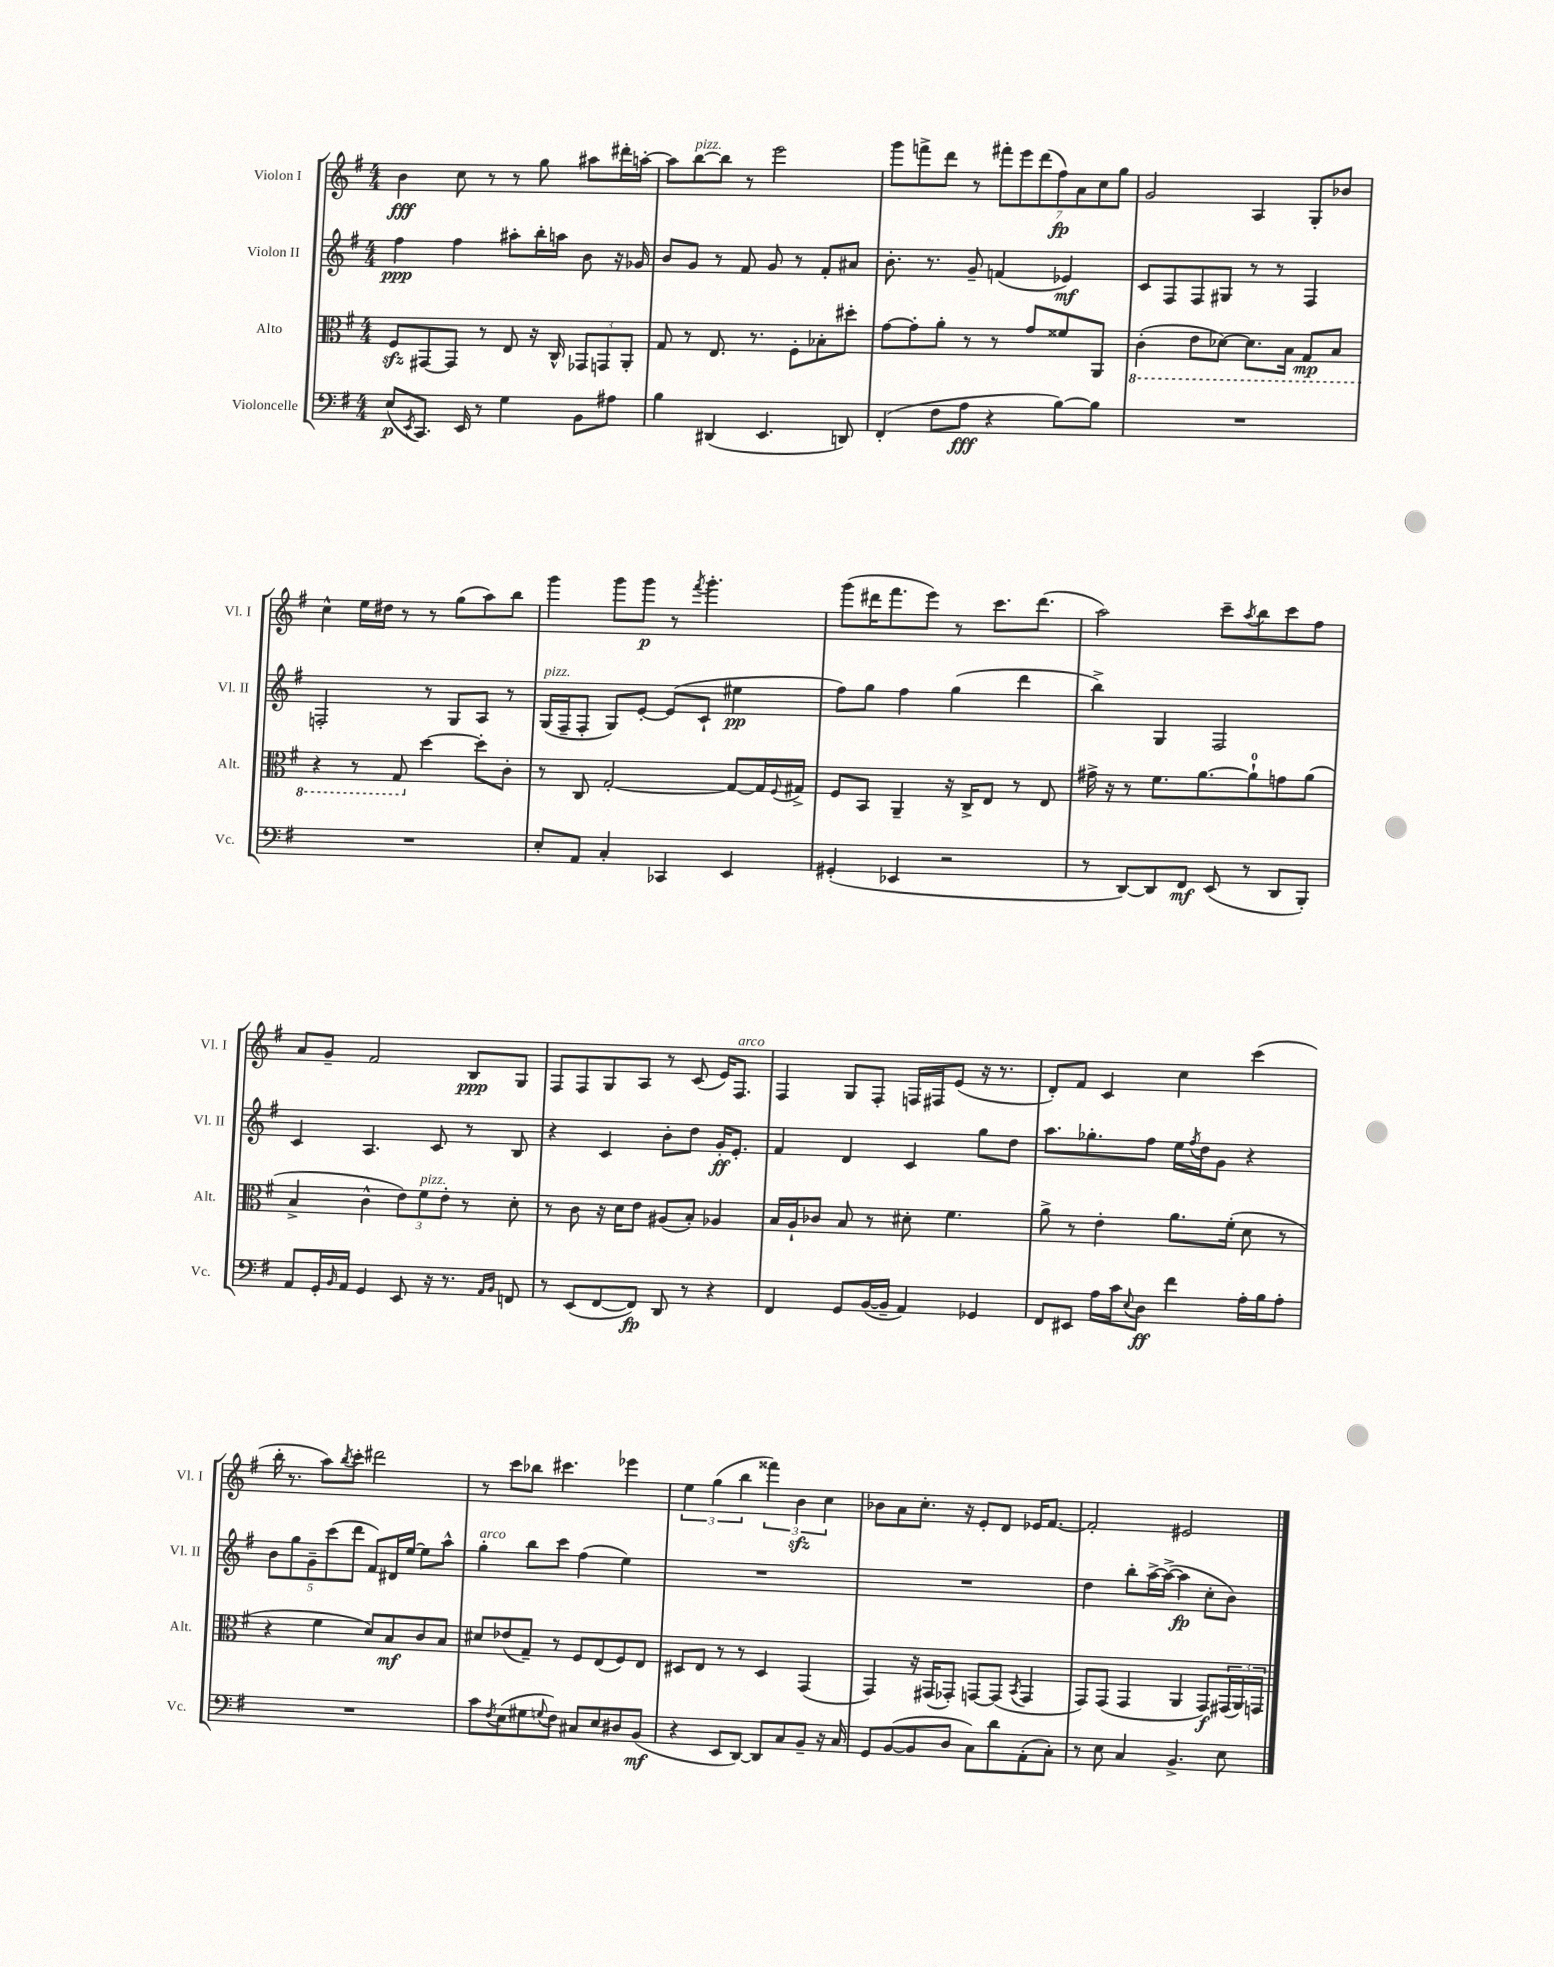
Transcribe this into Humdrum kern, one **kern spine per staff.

**kern	**kern	**kern	**kern
*staff4	*staff3	*staff2	*staff1
*clefF4	*clefC3	*clefG2	*clefG2
*k[f#]	*k[f#]	*k[f#]	*k[f#]
*M4/4	*M4/4	*M4/4	*M4/4
(8E	8F#	4ff#	4b
8qEE	.	.	.
8.CC)	[8GG#	.	.
.	8GG#]	4ff#	8cc
16EE	.	.	.
8r	8r	.	8r
4G	8E	8aa#'	8r
.	16r	16bb'	8gg
.	16C^^	16aa	.
8BB	12GG-	8b	8aa#
.	12GG	.	.
8A#	.	16r	16ddd#'
.	12AA'	.	.
.	.	16g-	[16aa'
=	=	=	=
4B	8G	8b	8aa]
.	8r	8g	[8bb
(4DD#	8.E	8r	8bb]
.	.	8f#	8r
.	8.r	.	.
4.EE	.	8g	2eee
.	8F#'	8r	.
.	8B-'	8f#'	.
8DD)	8dd#'	8a#	.
=	=	=	=
(4FF#'	[8g	8.b'	8ggg
.	8g']	.	8fff^
.	.	8.r	.
8F#	8a'	.	8ddd
8A	8r	8g~	8r
4r	8r	(4f	14fff#'
.	.	.	14eee
.	8g	.	.
.	.	.	(14ddd
.	.	.	14ff#)
[8B)	8f##	4e-)	.
.	.	.	14a
.	.	.	14cc
8B]	8AA	.	.
.	.	.	14gg
=	=	=	=
1r	(4C'	8c	2g
.	.	8F#	.
.	8E	8F#	.
.	[8D-)	8G#	.
.	8.D-]	8r	4A
.	.	8r	.
.	16BB	.	.
.	8GG	4F#	8G'
.	8BB	.	8b-
=	=	=	=
1r	4r	2F'	4cc^^
.	8r	.	16ee
.	.	.	16dd#
.	8GG	.	8r
.	[4dd	8r	8r
.	.	8G	(8gg
.	8dd']	8A	8aa)
.	8c'	8r	8bb
=	=	=	=
8E'	8r	(16G	4ggg
.	.	16F#~	.
8AA	8C	8F#'	.
4C'	[2G'	8G)	8ggg
.	.	[8e'	8ggg
4CC-	.	(8e]	8r
.	.	.	8qfff#
.	.	8c`	4.ggg'
4EE	8G_	4ee#	.
.	16G]	.	.
.	8qqF#	.	.
.	16G#^	.	.
=	=	=	=
(4GG#'	8F#	8ff#)	(8ggg
.	8BB	8gg	16ddd#
.	.	.	8.fff#
4EE-	4AA~	4ff#	.
.	.	.	8eee)
2r	16r	(4gg	8r
.	16C^	.	.
.	8E	.	8.ccc
.	8r	4ddd	.
.	.	.	(8.ddd#
.	8E	.	.
=	=	=	=
8r	16g#^	4bb^)	2aa)
.	16r	.	.
[8DD)	8r	.	.
8DD]	8.f#	4G	.
8FF#	.	.	.
.	[8.a	.	.
(8EE	.	2F#	8ccc~
.	.	.	8qaa
8r	8a`]	.	8bb
8DD	8g	.	8ccc
8BBB')	(8a	.	8ff#
=	=	=	=
8AA	4B^	4c	8a
16GG'	.	.	8g~
16qqBB	.	.	.
16AA	.	.	.
4GG	4c^^	4.A	2f#
8EE	12e)	.	.
.	12f#	.	.
16r	.	8c	.
.	12e'	.	.
8.r	.	.	.
.	8r	8r	8B
16qqAA	.	.	.
16qqBB	.	.	.
8FF	8d'	8B	8G
=	=	=	=
8r	8r	4r	8F#
(8EE	8c	.	8F#
[8FF#	16r	4c	8G
.	16d	.	.
8FF#])	8e	.	8A
8DD	(8A#	8b'	8r
8r	8B')	8dd	(8c
4r	4A-	16g'	16e)
.	.	8.e'	8.F#
=	=	=	=
4FF#	16B	4f#	4F#
.	16A`	.	.
.	8c-	.	.
8GG	8B	4d	8G
([16BB	8r	.	8F#'
16BB~]	.	.	.
4AA)	8d#'	4c	16F
.	.	.	16F#
.	4.f#	.	(8e
4GG-	.	8gg	16r
.	.	.	8.r
.	.	8dd	.
=	=	=	=
8FF#	8a^	8.aa	8d')
8EE#	8r	.	8f#
.	.	8.gg-'	.
16A	4e'	.	4c
16c	.	.	.
8qqE	.	.	.
8D	.	8ff#	.
4f#	8.a	16ee	4cc
.	.	8qff#	.
.	.	16dd	.
.	.	8g	.
.	(16f#'	.	.
16A'	8d	4r	(4ccc
16B	.	.	.
8A'	8r	.	.
=	=	=	=
1r	4r	10b	16bb'
.	.	.	8.r
.	.	10gg	.
.	.	10g~	.
.	4f#	.	8aa)
.	.	(10ccc	.
.	.	.	8qbb
.	.	.	8ccc'
.	.	10ddd	.
.	8d)	8f#)	2ddd#
.	8B	16d#	.
.	.	[16ee	.
.	8c	8ee]	.
.	8B	8aa^^	.
=	=	=	=
8c	8d#	4gg'	8r
8qF#	.	.	.
(8E	(8e-	.	8ccc
8G#	8G~)	8bb	8bb-
8qqG	.	.	.
8F#)	8r	8ccc	4.ccc#
8C#	8F#	(4ff#	.
8E	(8E	.	.
8D#	8F#)	4ee)	4eee-
(8BB	8E	.	.
=	=	=	=
4r	8D#	1r	6ee
.	8E	.	.
.	.	.	(6gg
8EE	8r	.	.
.	.	.	6bb
[8DD)	8r	.	.
8DD]	4D#	.	6fff##)
8C	.	.	.
.	.	.	6b
8BB~	(4GG	.	.
.	.	.	6cc
16r	.	.	.
16C	.	.	.
=	=	=	=
8GG	4GG)	1r	8b-
([8BB	.	.	8a
8BB]	16r	.	8.cc'
.	(16GG#	.	.
8D	8GG-')	.	.
.	.	.	16r
8C)	[8GG	.	8e'
8d	(8GG]	.	8d
.	8qBB	.	.
(8AA'	4GG	.	16e-
.	.	.	[8.f#
8C')	.	.	.
=	=	=	=
8r	8GG)	4dd	2f#']
8E	(8GG	.	.
4C	4GG	8bb'	.
.	.	[16aa^	.
.	.	(16aa^_	.
4.BB^	4AA	4aa]	2e#
.	8GG)	8cc'	.
8E	(24GG#	8b)	.
.	24AA)	.	.
.	24GG	.	.
==	==	==	==
*-	*-	*-	*-
